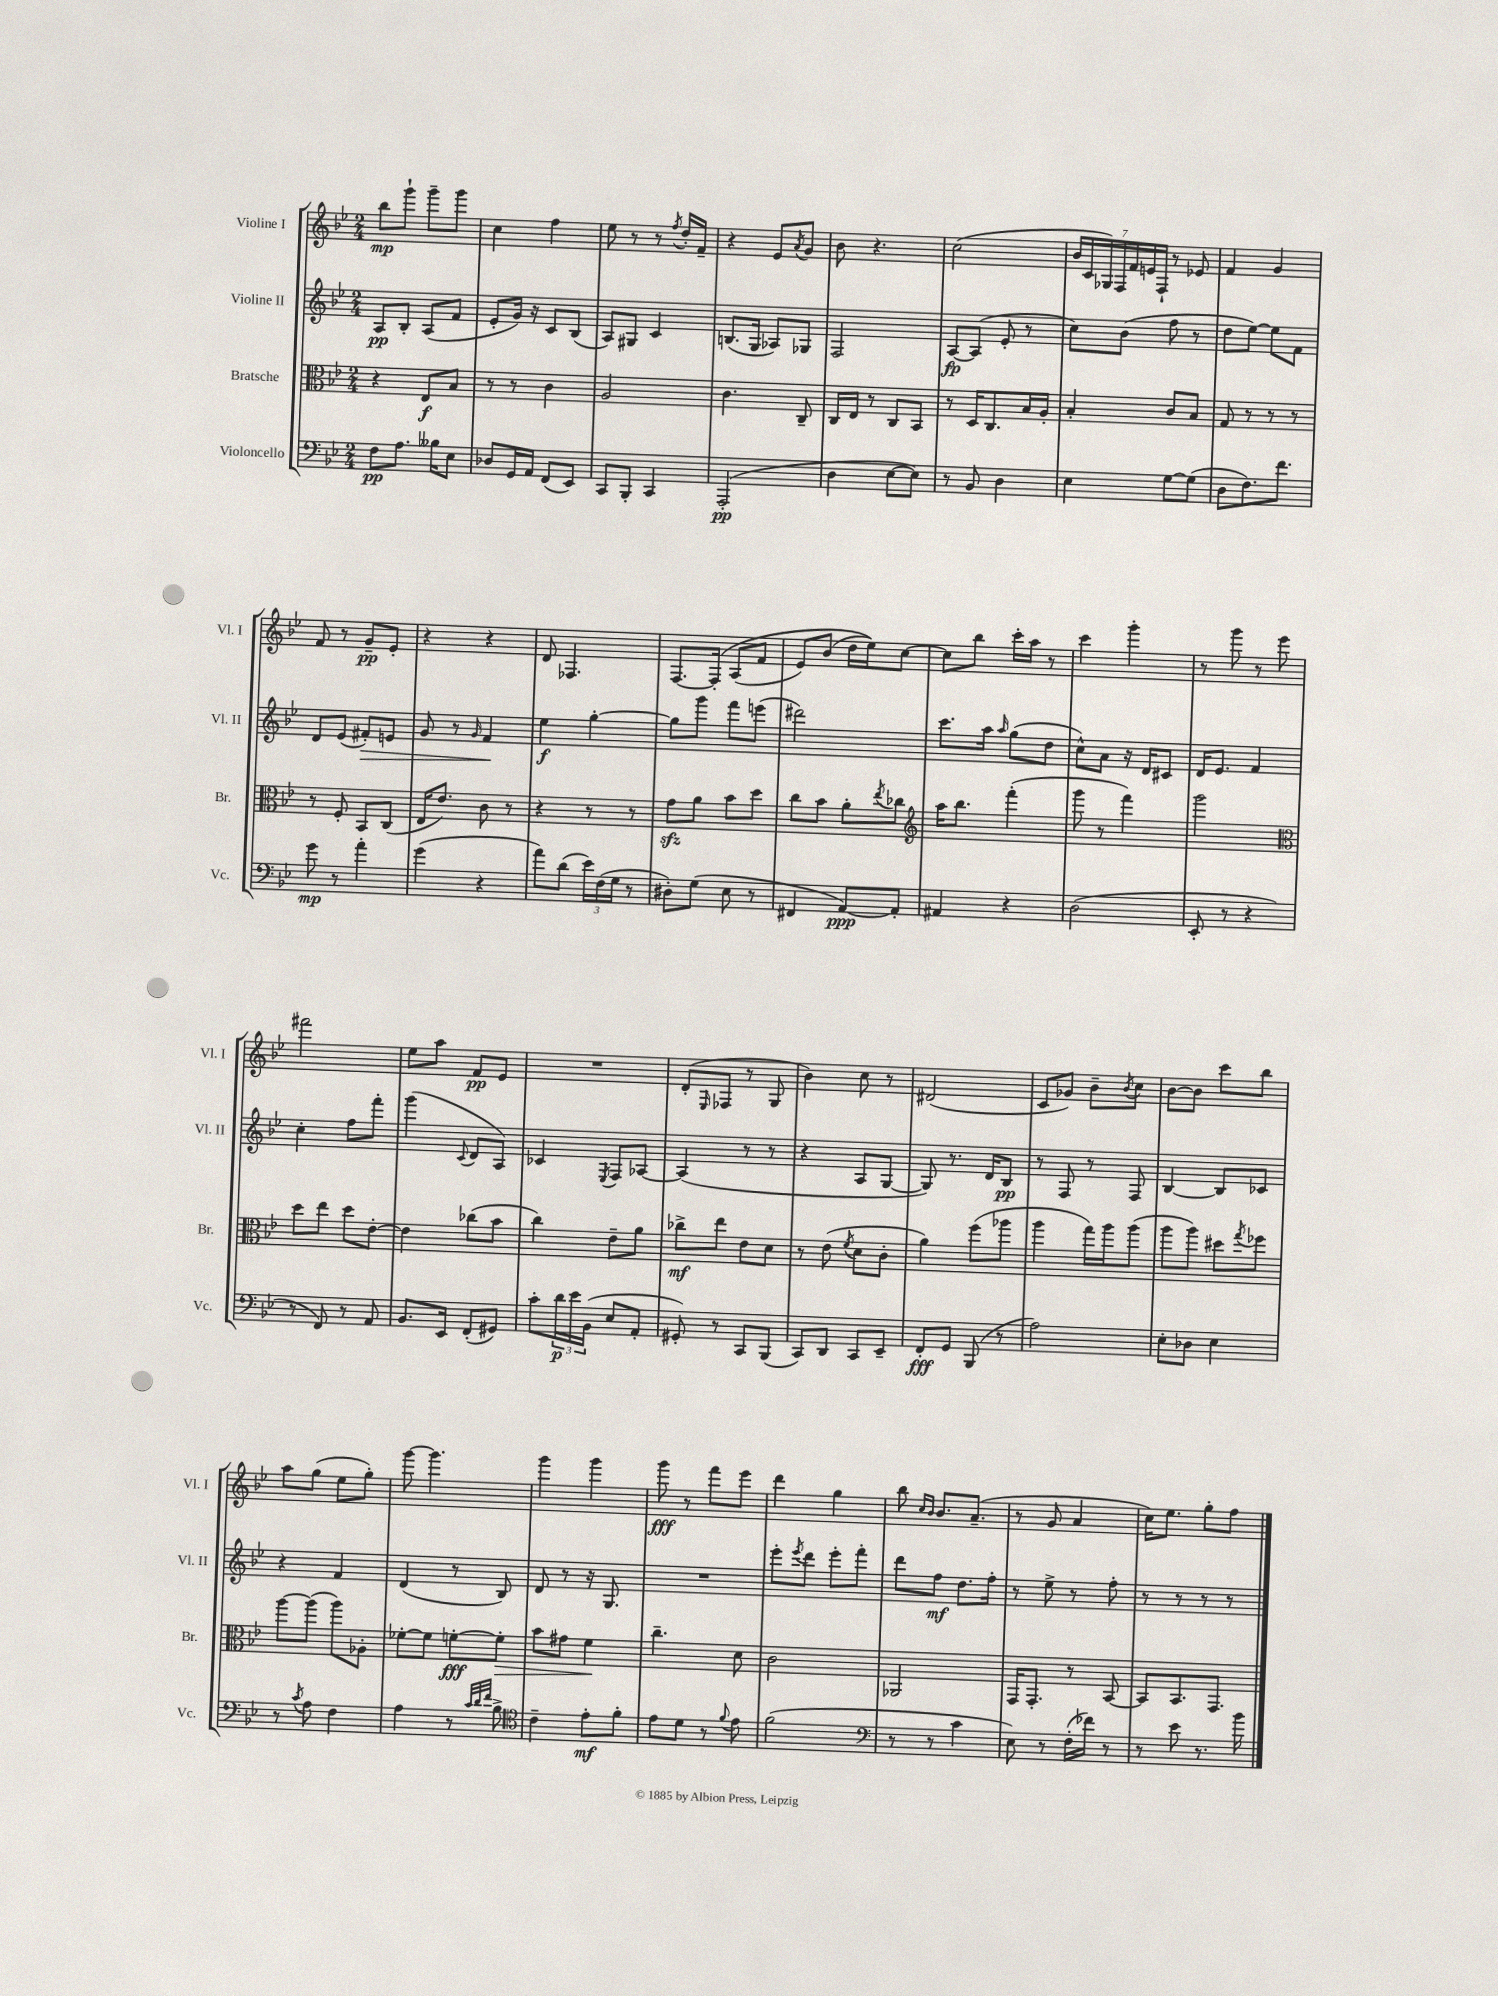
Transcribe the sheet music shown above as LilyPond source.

<<
\new StaffGroup <<
\new Staff = "s0" \with { instrumentName = "Violine I" shortInstrumentName = "Vl. I" } {
    \clef treble \key bes \major \numericTimeSignature \time 2/4
    bes''8\mp g'''8-! g'''8-- g'''8 |
    c''4 f''4 |
    ees''8 r8 r8 \acciaccatura { f''8 } d''16-. f'16-- |
    r4 ees'8 \acciaccatura { a'8 } g'8 |
    bes'8 r4. |
    c''2( |
    \tuplet 7/4 { bes'16 c'16 ges16) f16 f'16 e'16 f16-! } r8 ees'8 |
    f'4 g'4 |
    f'8 r8 g'8--\pp ees'8-. |
    r4 r4 |
    d'8 fes4. |
    f8.~ f16-.\( a8( f'8 |
    ees'8) bes'8( d''16 ees''16)\) c''8~ |
    c''8 bes''8 c'''16-. a''16 r8 |
    c'''4 g'''4-. |
    r8 g'''8 r8 ees'''8 |
    fis'''2 |
    ees''8 a''8 f'8\pp ees'8 |
    R2 |
    d'8-.( \grace { ees16 } fes8 r8 g8 |
    bes'4) c''8 r8 |
    dis'2( |
    c'8 ges'8) bes'8-- \acciaccatura { bes'8 } c''8 |
    bes'8~ bes'8 c'''8 bes''8 |
    a''8 g''8( ees''8 g''8-.) |
    g'''8~ g'''4. |
    g'''4 g'''4 |
    g'''8\fff r8 f'''8 ees'''8 |
    d'''4 g''4 |
    bes''8 \grace { c''16 bes'16 } bes'8. a'8.--( |
    r8 g'8 a'4 |
    c''16) ees''8. g''8-. f''8 \bar "|." |
}
\new Staff = "s1" \with { instrumentName = "Violine II" shortInstrumentName = "Vl. II" } {
    \clef treble \key bes \major \numericTimeSignature \time 2/4
    a8\pp bes8-. a8( f'8 |
    ees'8-. g'16) r16 c'8 bes8( |
    a8) gis8 c'4 |
    b8.( g16 aes8) ges8 |
    f2 |
    a8~\fp a8( ees'8-. r8 |
    c''8) bes'8( f''8 r8 |
    d''8 ees''8~) ees''8 f'8 |
    d'8 ees'8( fis'8-.\>) e'8 |
    g'8 r8 \grace { g'16 } f'4\! |
    ees''4\f g''4~-. |
    g''8 g'''8 f'''8 e'''8( |
    dis'''2) |
    c'''8. a''16 \grace { a''16 } g''8( d''8 |
    c''8-^) a'8 r16 d'16 cis'8 |
    d'16 ees'8. f'4 |
    c''4-. f''8 f'''8-. |
    g'''4( \appoggiatura { c'8 } d'8 a8) |
    ces'4 \acciaccatura { ees8 } f8 aes8~ |
    aes4( r8 r8 |
    r4 a8 g8~ |
    g8) r8. d'16 bes8\pp |
    r8 f8 r8 f8 |
    bes4~ bes8 ces'8 |
    r4 f'4 |
    d'4( r8 bes8) |
    d'8 r8 r16 g8. |
    R2 |
    ees'''8-. \acciaccatura { ees'''8 } d'''8 ees'''8-. f'''8-. |
    d'''8 f''8\mf d''8. f''16-. |
    r8 ees''8-> r8 f''8-. |
    r8 r8 r8 r8 \bar "|." |
}
\new Staff = "s2" \with { instrumentName = "Bratsche" shortInstrumentName = "Br." } {
    \clef alto \key bes \major \numericTimeSignature \time 2/4
    r4 ees8\f bes8 |
    r8 r8 c'4 |
    a2 |
    c'4. c8-- |
    c16 ees16 r8 c8 bes,8 |
    r8 d16 c8. bes16 a16-. |
    bes4-. c'8 bes8 |
    g8 r8 r8 r8 |
    r8 f8-. bes,8 c8( |
    ees16 ees'8.) c'8 r8 |
    r4 r8 r8 |
    g'8\sfz a'8 bes'8 d''8 |
    c''8 bes'8 a'8-. \acciaccatura { ees''8 } ces''8 |
    \clef treble a''16 bes''8. f'''4-.( |
    g'''8 r8 f'''4) |
    g'''2 |
    \clef alto d''8 ees''8 d''8 ees'8~-. |
    ees'4 ces''8( bes'8 |
    c''4) ees'8-- a'8 |
    ces''8->\mf ees''8 ees'8 d'8 |
    r8 ees'8( \acciaccatura { f'8 } d'8 c'8-. |
    a'4) f''8( aes''8 |
    a''4 g''16) a''16 a''8( |
    a''8 a''8) dis''8 \acciaccatura { g''8 } fes''8 |
    a''8~ a''8( a''8) aes8-. |
    fes'8~-. fes'8 f'8~-.\fff f'8-.\> |
    bes'8 gis'8 f'4\! |
    c''4.-- d'8 |
    c'2 |
    aes,2 |
    g,16 g,8.-. r8 bes,8~ |
    bes,8 bes,8. g,8. \bar "|." |
}
\new Staff = "s3" \with { instrumentName = "Violoncello" shortInstrumentName = "Vc." } {
    \clef bass \key bes \major \numericTimeSignature \time 2/4
    f8\pp a8. beses16 ees8 |
    des8 g,16 a,16 f,8( ees,8) |
    c,8 bes,,8-. c,4 |
    a,,2-.\pp( |
    d4 ees8~ ees8) |
    r8 bes,8 d4 |
    ees4 g8~ g8( |
    d8 f8.) f'8. |
    g'8\mp r8 a'4-. |
    g'4( r4 |
    a'8) d'8( \tuplet 3/2 { ees'16) f16( g16 } r8 |
    dis8-.) g8( ees8 r8 |
    fis,4 a,8~\ppp) a,8-. |
    ais,4 r4 |
    d2( |
    ees,8-. r8 r4 |
    r8 f,8) r8 a,8 |
    bes,8. ees,16 f,8-.( gis,8) |
    c'8-. \tuplet 3/2 { d'16\p ees'16 bes,16( } ees8 a,8-. |
    gis,8-.) r8 c,8 bes,,8( |
    c,8) d,8 c,8 ees,8-- |
    f,8-.\fff g,8 bes,,8( r8 |
    a2) |
    ees8-. des8 ees4 |
    r8 \acciaccatura { c'8 } a8 f4 |
    a4 r8 \grace { c'32 d'32 f'32 } bes8-> |
    \clef tenor c'4-- ees'8-.\mf f'8-. |
    ees'8 d'8 r8 \appoggiatura { f'8 } ees'8 |
    f'2( |
    \clef bass r8 r8 c'4 |
    ees8) r8 f16-.( fes'16) r8 |
    r8 ees'8 r8. bes'16 \bar "|." |
}
>>
>>
\layout { \context { \Score \remove "Bar_number_engraver" } }
